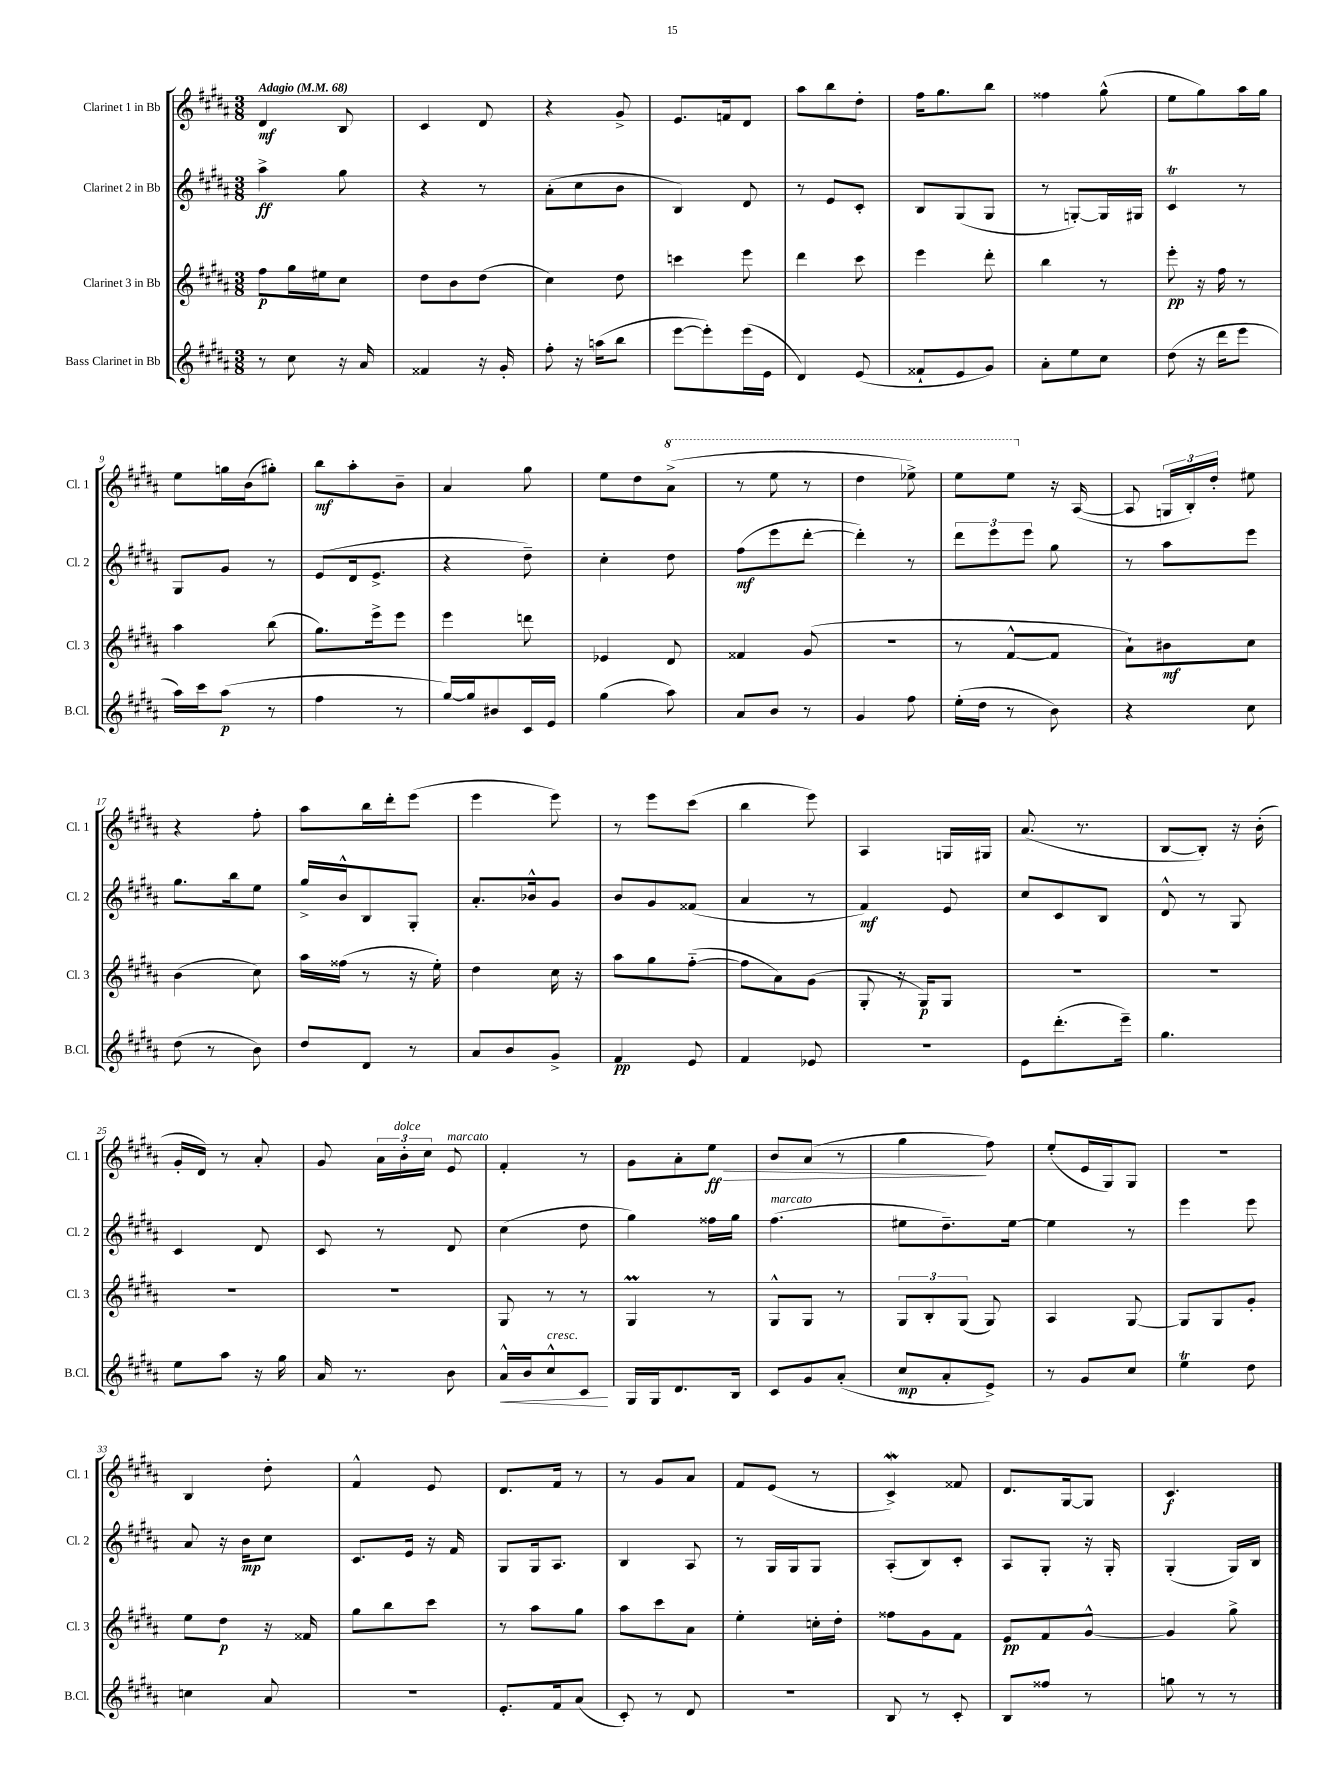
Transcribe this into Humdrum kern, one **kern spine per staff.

**kern	**dynam	**kern	**dynam	**kern	**dynam	**kern	**dynam
*part4	*part4	*part3	*part3	*part2	*part2	*part1	*part1
*staff4	*staff4	*staff3	*staff3	*staff2	*staff2	*staff1	*staff1
*I"Bass Clarinet in Bb	*	*I"Clarinet 3 in Bb	*	*I"Clarinet 2 in Bb	*	*I"Clarinet 1 in Bb	*
*I'B.Cl.	*	*I'Cl. 3	*	*I'Cl. 2	*	*I'Cl. 1	*
*clefG2	*	*clefG2	*	*clefG2	*	*clefG2	*
*k[f#c#g#d#a#]	*	*k[f#c#g#d#a#]	*	*k[f#c#g#d#a#]	*	*k[f#c#g#d#a#]	*
*M3/8	*	*M3/8	*	*M3/8	*	*M3/8	*
*MM68	*	*MM68	*	*MM68	*	*MM68	*
=1	=1	=1	=1	=1	=1	=1	=1
!	!	!	!	!	!	!LO:TX:a:B:t=Adagio	!
8r	.	8ff#\L	p	4aa#^\	ff	4d#/	mf
8cc#\	.	16gg#\L	.	.	.	.	.
.	.	16ee#X\J	.	.	.	.	.
16r	.	8cc#\J	.	8gg#\	.	8B/	.
16a#/	.	.	.	.	.	.	.
=2	=2	=2	=2	=2	=2	=2	=2
4f##X/	.	8dd#\L	.	4r	.	4c#/	.
.	.	8b\	.	.	.	.	.
16r	.	(8dd#\J	.	8r	.	8d#/	.
16g#'/	.	.	.	.	.	.	.
=3	=3	=3	=3	=3	=3	=3	=3
8ff#'\	.	4cc#\)	.	(8a#'\L	.	4r	.
16r	.	.	.	8cc#\	.	.	.
(16aan\KL	.	.	.	.	.	.	.
8bb\J	.	8dd#\	.	8b\J	.	8g#^/	.
=4	=4	=4	=4	=4	=4	=4	=4
[8eee\L	.	4cccn\	.	4B/)	.	8.e/L	.
8eee'\])	.	.	.	.	.	.	.
.	.	.	.	.	.	16fn/k	.
(16eee\L	.	8eee\	.	8d#/	.	8d#/J	.
16e\JJ	.	.	.	.	.	.	.
=5	=5	=5	=5	=5	=5	=5	=5
4d#/)	.	4ddd#\	.	8r	.	8aa#\L	.
.	.	.	.	8e/L	.	8bb\	.
(8e/	.	8ccc#\	.	8c#'/J	.	8dd#'\J	.
=6	=6	=6	=6	=6	=6	=6	=6
8f##X`/L	.	4eee\	.	8B/L	.	16ff#\KL	.
.	.	.	.	.	.	8.gg#\	.
8e/	.	.	.	(8G#/	.	.	.
8g#/J)	.	8ddd#'\	.	8G#/J	.	8bb\J	.
=7	=7	=7	=7	=7	=7	=7	=7
8a#'\L	.	4bb\	.	8r	.	4ff##X\	.
8ee\	.	.	.	[8Gn'/L)	.	.	.
8cc#\J	.	8r	.	16G/L]	.	(8gg#^^\	.
.	.	.	.	16G#X/JJ	.	.	.
=8	=8	=8	=8	=8	=8	=8	=8
(8dd#\	.	8eee'\	pp	4c#T/	.	8ee\L	.
16r	.	16r	.	.	.	8gg#\)	.
16ddd#\KL	.	16ff#\	.	.	.	.	.
8eee\J	.	8r	.	8r	.	16aa#\L	.
.	.	.	.	.	.	16gg#\JJ	.
!!LO:LB:g=z
=9	=9	=9	=9	=9	=9	=9	=9
16aa#\LL)	.	4aa#\	.	8G#/L	.	8ee\L	.
16ccc#\J	.	.	.	.	.	.	.
(8aa#\J	p	.	.	8g#/J	.	16ggn\L	.
.	.	.	.	.	.	(16b\J	.
8r	.	(8bb\	.	8r	.	8gg#X'\J)	.
=10	=10	=10	=10	=10	=10	=10	=10
4ff#\	.	8.gg#\L)	.	(8e/L	.	8bb\L	mf
.	.	.	.	16d#/k	.	8aa#'\	.
.	.	16eee^\k	.	8.e^/J	.	.	.
8r	.	8eee\J	.	.	.	8b~\J	.
=11	=11	=11	=11	=11	=11	=11	=11
[16gg#/LL)	.	4eee\	.	4r	.	4a#/	.
16gg#/J]	.	.	.	.	.	.	.
8b#X/	.	.	.	.	.	.	.
16c#/L	.	8dddn\	.	8dd#~\)	.	8gg#\	.
16e/JJ	.	.	.	.	.	.	.
=12	=12	=12	=12	=12	=12	=12	=12
(4gg#\	.	4e-X/	.	4cc#'\	.	8ee\L	.
.	.	.	.	.	.	8dd#\	.
*	*	*	*	*	*	*8va	*
8aa#\)	.	8d#/	.	8dd#\	.	(8aa#^\J	.
=13	=13	=13	=13	=13	=13	=13	=13
8a#/L	.	4f##X/	.	(8ff#\L	mf	8r	.
8b/J	.	.	.	8eee\	.	8eee\	.
8r	.	(8g#/	.	[8ddd#'\J	.	8r	.
=14	=14	=14	=14	=14	=14	=14	=14
4g#/	.	4.r	.	4ddd#'\])	.	4ddd#\	.
8ff#\	.	.	.	8r	.	8eee-X^\)	.
=15	=15	=15	=15	=15	=15	=15	=15
(16ee'\LL	.	8r	.	12ddd#\L	.	8eee\L	.
16dd#\JJ	.	.	.	.	.	.	.
.	.	.	.	12eee\	.	.	.
8r	.	[8f#^^/L	.	.	.	8eee\J	.
.	.	.	.	12eee\J	.	.	.
*	*	*	*	*	*	*X8va	*
8b\)	.	8f#/J]	.	8gg#\	.	16r	.
.	.	.	.	.	.	([16A#/	.
=16	=16	=16	=16	=16	=16	=16	=16
4r	.	8a#`\L)	.	8r	.	8A#/]	.
.	.	8b#X\	mf	8aa#\L	.	24Gn/LL	.
.	.	.	.	.	.	24B'/)	.
.	.	.	.	.	.	24dd#'/JJ	.
8cc#\	.	8cc#\J	.	8eee\J	.	8ee#X\	.
!!LO:LB:g=z
=17	=17	=17	=17	=17	=17	=17	=17
(8dd#\	.	(4b\	.	8.gg#\L	.	4r	.
8r	.	.	.	.	.	.	.
.	.	.	.	16bb\k	.	.	.
8b\)	.	8cc#\)	.	8ee\J	.	8ff#'\	.
=18	=18	=18	=18	=18	=18	=18	=18
8dd#/L	.	16aa#\LL	.	16gg#^/LL	.	8aa#\L	.
.	.	(16ff##X\JJ	.	16b^^/J	.	.	.
8d#/J	.	8r	.	8B/	.	16bb\L	.
.	.	.	.	.	.	16ddd#'\J	.
8r	.	16r	.	8G#'/J	.	(8eee\J	.
.	.	16ee'\)	.	.	.	.	.
=19	=19	=19	=19	=19	=19	=19	=19
8a#/L	.	4dd#\	.	8.a#'/L	.	4eee\	.
8b/	.	.	.	.	.	.	.
.	.	.	.	16b-X^^/k	.	.	.
8g#^/J	.	16cc#\	.	8g#/J	.	8eee\)	.
.	.	16r	.	.	.	.	.
=20	=20	=20	=20	=20	=20	=20	=20
4f#/	pp	8aa#\L	.	8b/L	.	8r	.
.	.	8gg#\	.	8g#/	.	8eee\L	.
8e/	.	([8ff#\J	.	(8f##X/J	.	(8ccc#\J	.
=21	=21	=21	=21	=21	=21	=21	=21
4f#/	.	8ff#\L]	.	4a#/	.	4bb\	.
.	.	8a#\)	.	.	.	.	.
8e-X/	.	(8g#\J	.	8r	.	8eee\)	.
=22	=22	=22	=22	=22	=22	=22	=22
4.r	.	8G#'/	.	4f#/)	mf	4A#/	.
.	.	16r	.	.	.	.	.
.	.	16G#/KL)	p	.	.	.	.
.	.	8G#/J	.	8e/	.	16Gn/LL	.
.	.	.	.	.	.	16G#X/JJ	.
=23	=23	=23	=23	=23	=23	=23	=23
8e\L	.	4.r	.	8cc#/L	.	(8.a#/	.
(8.ddd#'\	.	.	.	8c#/	.	.	.
.	.	.	.	.	.	8.r	.
.	.	.	.	8B/J	.	.	.
16eee~\Jk)	.	.	.	.	.	.	.
=24	=24	=24	=24	=24	=24	=24	=24
4.gg#\	.	4.r	.	8d#^^/	.	[8B/L	.
.	.	.	.	8r	.	8B'/J])	.
.	.	.	.	8G#/	.	16r	.
.	.	.	.	.	.	(16b'\	.
!!LO:LB:g=z
=25	=25	=25	=25	=25	=25	=25	=25
8ee\L	.	4.r	.	4c#/	.	16g#'/LL	.
.	.	.	.	.	.	16d#/JJ)	.
8aa#\J	.	.	.	.	.	8r	.
16r	.	.	.	8d#/	.	8a#'/	.
16gg#\	.	.	.	.	.	.	.
=26	=26	=26	=26	=26	=26	=26	=26
16a#/	.	4.r	.	8c#/	.	8g#/	.
8.r	.	.	.	.	.	.	.
.	.	.	.	8r	.	24a#\LL	.
!	!	!	!	!	!	!LO:TX:a:i:t=dolce	!
.	.	.	.	.	.	24b'\	.
.	.	.	.	.	.	24cc#\JJ	.
!	!	!	!	!	!	!LO:TX:a:i:t=marcato	!
8b\	.	.	.	8d#/	.	8e/	.
=27	=27	=27	=27	=27	=27	=27	=27
!	!LO:HP:b	!	!	!	!	!	!
16a#^^/LL	<	8G#/	.	(4cc#\	.	4f#'/	.
16b/J	.	.	.	.	.	.	.
!LO:TX:a:i:t=cresc.	!	!	!	!	!	!	!
8cc#^^/	.	8r	.	.	.	.	.
8c#/J	.	8r	.	8dd#\	.	8r	.
.	[	.	.	.	.	.	.
=28	=28	=28	=28	=28	=28	=28	=28
16G#/LL	.	4G#M/	.	4gg#\)	.	8g#\L	.
16G#/J	.	.	.	.	.	.	.
8.d#/	.	.	.	.	.	8a#'\	.
!	!	!	!	!	!	!	!LO:HP:b
.	.	8r	.	16ff##X\LL	.	8ee\J	> ff
16B/Jk	.	.	.	16gg#\JJ	.	.	.
=29	=29	=29	=29	=29	=29	=29	=29
!	!	!	!	!LO:TX:a:i:t=marcato	!	!	!
8c#/L	.	8G#^^/L	.	(4.ff#\	.	8b/L	.
8g#/	.	8G#/J	.	.	.	(8a#/J	.
(8a#'/J	.	8r	.	.	.	8r	.
=30	=30	=30	=30	=30	=30	=30	=30
8cc#/L	mp	12G#/L	.	8ee#X\L	.	4gg#\	.
.	.	12B'/	.	.	.	.	.
8a#'/	.	.	.	8.dd#~\)	.	.	.
.	.	(12G#/J	.	.	.	.	.
8e^/J)	.	8G#/)	.	.	.	8ff#\)	]
.	.	.	.	[16ee#\Jk	.	.	.
=31	=31	=31	=31	=31	=31	=31	=31
8r	.	4A#/	.	4ee#\]	.	(8ee'/L	.
8g#/L	.	.	.	.	.	16e/L	.
.	.	.	.	.	.	16G#/J)	.
8cc#/J	.	[8G#/	.	8r	.	8G#/J	.
=32	=32	=32	=32	=32	=32	=32	=32
4eeT\	.	8G#/L]	.	4eee\	.	4.r	.
.	.	8G#/	.	.	.	.	.
8dd#\	.	8g#'/J	.	8eee\	.	.	.
!!LO:LB:g=z
=33	=33	=33	=33	=33	=33	=33	=33
4ccn\	.	8ee\L	.	8a#/	.	4B/	.
.	.	8dd#\J	p	16r	.	.	.
.	.	.	.	16b\KL	mp	.	.
8a#/	.	16r	.	8cc#\J	.	8dd#'\	.
.	.	16f##X/	.	.	.	.	.
=34	=34	=34	=34	=34	=34	=34	=34
4.r	.	8gg#\L	.	8.c#/L	.	4f#^^/	.
.	.	8bb\	.	.	.	.	.
.	.	.	.	16e/Jk	.	.	.
.	.	8ccc#\J	.	16r	.	8e/	.
.	.	.	.	16f#/	.	.	.
=35	=35	=35	=35	=35	=35	=35	=35
8.e'/L	.	8r	.	8G#/L	.	8.d#/L	.
.	.	8aa#\L	.	16G#/k	.	.	.
16f#/k	.	.	.	8.A#/J	.	16f#/Jk	.
(8a#/J	.	8gg#\J	.	.	.	8r	.
=36	=36	=36	=36	=36	=36	=36	=36
8c#'/)	.	8aa#\L	.	4B/	.	8r	.
8r	.	8ccc#\	.	.	.	8g#/L	.
8d#/	.	8a#\J	.	8A#/	.	8a#/J	.
=37	=37	=37	=37	=37	=37	=37	=37
4.r	.	4ee'\	.	8r	.	8f#/L	.
.	.	.	.	16G#/LL	.	(8e/J	.
.	.	.	.	16G#/J	.	.	.
.	.	16ccn'\LL	.	8G#/J	.	8r	.
.	.	16dd#'\JJ	.	.	.	.	.
=38	=38	=38	=38	=38	=38	=38	=38
8B/	.	8ff##X\L	.	(8A#'/L	.	4c#W^/)	.
8r	.	8g#\	.	8B/)	.	.	.
8c#'/	.	8f#\J	.	8c#'/J	.	8f##X/	.
=39	=39	=39	=39	=39	=39	=39	=39
8B/L	.	8e/L	pp	8A#/L	.	8.d#/L	.
8ff##X/J	.	8f#/	.	8G#'/J	.	.	.
.	.	.	.	.	.	[16G#/k	.
8r	.	[8g#^^/J	.	16r	.	8G#/J]	.
.	.	.	.	16G#'/	.	.	.
=40	=40	=40	=40	=40	=40	=40	=40
8ggn\	.	4g#/]	.	(4G#'/	.	4.c#/	f
8r	.	.	.	.	.	.	.
8r	.	8gg#^\	.	16G#/LL)	.	.	.
.	.	.	.	16B/JJ	.	.	.
==	==	==	==	==	==	==	==
*-	*-	*-	*-	*-	*-	*-	*-
